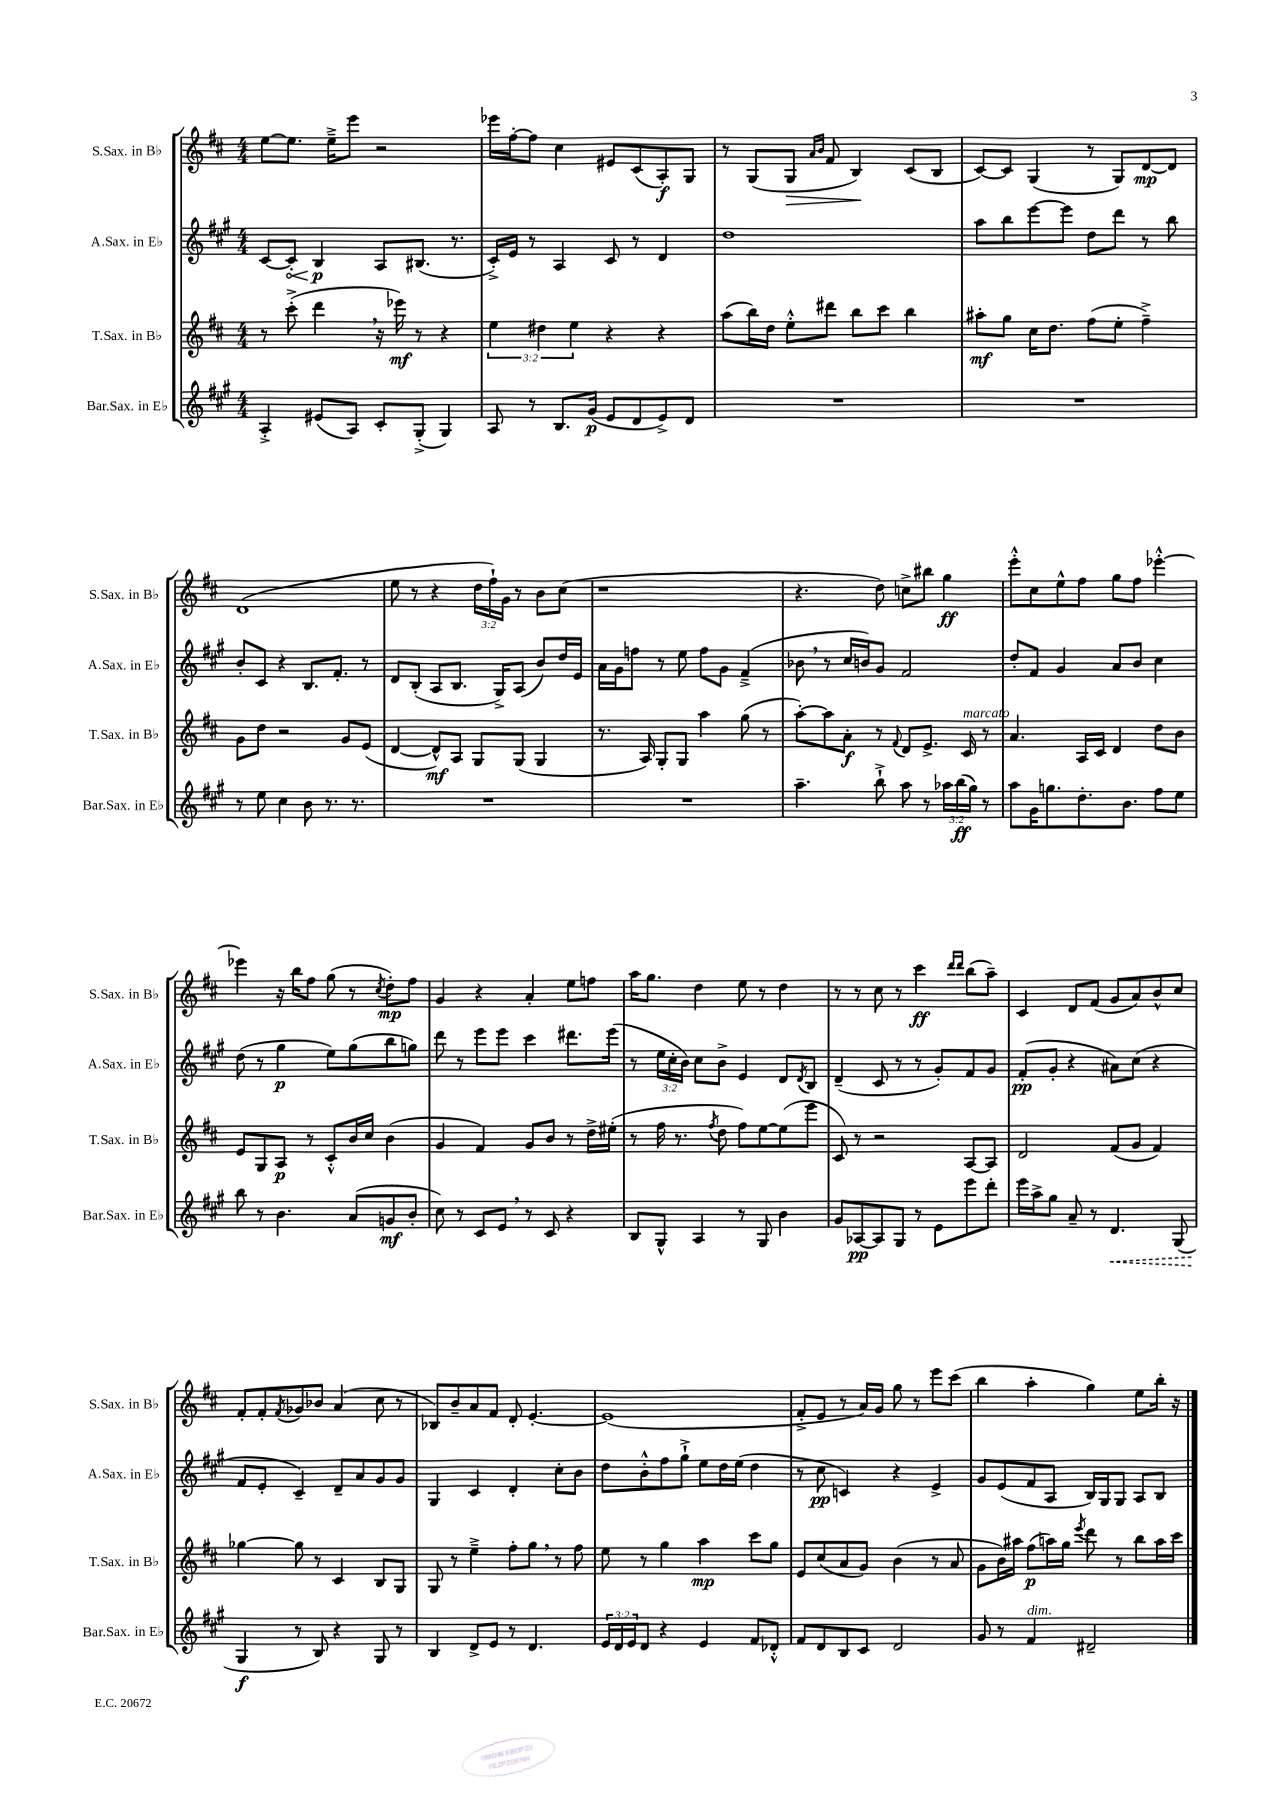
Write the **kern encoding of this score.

**kern	**dynam	**kern	**dynam	**kern	**dynam	**kern	**dynam
*part4	*part4	*part3	*part3	*part2	*part2	*part1	*part1
*staff4	*staff4	*staff3	*staff3	*staff2	*staff2	*staff1	*staff1
*I"Bar.Sax. in E♭	*	*I"T.Sax. in B♭	*	*I"A.Sax. in E♭	*	*I"S.Sax. in B♭	*
*I'Bar.Sax. in E♭	*	*I'T.Sax. in B♭	*	*I'A.Sax. in E♭	*	*I'S.Sax. in B♭	*
*clefG2	*	*clefG2	*	*clefG2	*	*clefG2	*
*k[f#c#g#]	*	*k[f#c#]	*	*k[f#c#g#]	*	*k[f#c#]	*
*M4/4	*	*M4/4	*	*M4/4	*	*M4/4	*
=9	=9	=9	=9	=9	=9	=9	=9
4A'^/	.	8r	.	[8c#/L	.	[8ee\L	.
!	!	!	!	!	!LO:HP:b	!	!
.	.	(8ccc#'^\	.	8c#'/J]	<	8.ee\J]	.
(8e#X/L	.	4ddd,\	.	4B/	p	.	.
.	.	.	.	.	.	16ee~^\KL	.
8A/J)	.	.	.	.	.	8eee\J	.
8c#'/L	.	16r	.	8A/L	[	2r	.
.	.	16eee-X\)	mf	.	.	.	.
(8G#'^/J	.	8r	.	(8.B#X/J	.	.	.
4G#/)	.	4r	.	.	.	.	.
.	.	.	.	8.r	.	.	.
=10	=10	=10	=10	=10	=10	=10	=10
8A/	.	6ee\	.	16c#'^/LL)	.	16eee-X\LL	.
.	.	.	.	16e/JJ	.	[16ff#'\J	.
8r	.	.	.	8r	.	8ff#\J]	.
.	.	6dd#X\	.	.	.	.	.
8.B/L	.	.	.	4A/	.	4cc#\	.
.	.	6ee\	.	.	.	.	.
(16g#/Jk	p	.	.	.	.	.	.
8e/L	.	4r	.	8c#/	.	8e#X/L	.
8d/	.	.	.	8r	.	(8c#/	.
8e^/)	.	4r	.	4d/	.	8A'/)	f
8d/J	.	.	.	.	.	8G/J	.
=11	=11	=11	=11	=11	=11	=11	=11
1r	.	(8aa\L	.	1dd	.	8r	.
.	.	16bb\L)	.	.	.	(8G/L	.
.	.	16dd\JJ	.	.	.	.	.
!	!	!	!	!	!	!	!LO:HP:b
.	.	8ee'^^\L	.	.	.	8G/J	>
.	.	.	.	.	.	16qqa/LL	.
.	.	.	.	.	.	16qqb/JJ	.
.	.	8ddd#X\J	.	.	.	8f#/	.
.	.	8bb\L	.	.	.	4B/)	.
.	.	8ccc#\J	.	.	.	.	.
.	.	4bb\	.	.	.	(8c#/L	]
.	.	.	.	.	.	8B/J	.
=12	=12	=12	=12	=12	=12	=12	=12
1r	.	8aa#X'\L	mf	8aa\L	.	[8c#/L)	.
.	.	8gg\J	.	8bb\	.	8c#/J]	.
.	.	16cc#\KL	.	[8eee\	.	(4G/	.
.	.	8.dd\J	.	.	.	.	.
.	.	.	.	8eee\J]	.	.	.
.	.	(8ff#\L	.	8dd\L	.	8r	.
.	.	8ee'\J	.	8ddd\J	.	8G/L)	.
.	.	4ff#~^\)	.	8r	.	[8d/	mp
.	.	.	.	8bb\	.	8d/J]	.
!!LO:LB:g=z
=13	=13	=13	=13	=13	=13	=13	=13
8r	.	8g\L	.	8b'/L	.	(1d	.
8ee\	.	8dd\J	.	8c#/J	.	.	.
4cc#\	.	2r	.	4r	.	.	.
8b\	.	.	.	8.B/L	.	.	.
8.r	.	.	.	.	.	.	.
.	.	.	.	8.f#'/J	.	.	.
.	.	8g/L	.	.	.	.	.
8.r	.	.	.	.	.	.	.
.	.	(8e/J	.	8r	.	.	.
=14	=14	=14	=14	=14	=14	=14	=14
1r	.	[4d/	.	8d/L	.	8ee\	.
.	.	.	.	(8B'/J	.	8r	.
.	.	8d^^/L])	mf	8A/L	.	4r	.
.	.	8A/J	.	8.B/J	.	.	.
.	.	8G/L	.	.	.	24dd\LL	.
.	.	.	.	.	.	24ff#`\)	.
.	.	.	.	16G#^/KL)	.	.	.
.	.	.	.	.	.	24g\JJ	.
.	.	(8G/J	.	(8A/J	.	8r	.
.	.	4G/	.	8b/L)	.	8b\L	.
.	.	.	.	16dd/L	.	(8cc#\J	.
.	.	.	.	16e/JJ	.	.	.
=15	=15	=15	=15	=15	=15	=15	=15
1r	.	8.r	.	16a\LL	.	1r	.
.	.	.	.	16g#\J	.	.	.
.	.	.	.	8ffn\J	.	.	.
.	.	16A/)	.	.	.	.	.
.	.	8G'/L	.	8r	.	.	.
.	.	8G/J	.	8ee\	.	.	.
.	.	4aa\	.	8ff\L	.	.	.
.	.	.	.	8g#\J	.	.	.
.	.	(8gg\	.	(4f#~^/	.	.	.
.	.	8r	.	.	.	.	.
=16	=16	=16	=16	=16	=16	=16	=16
4.aa~\	.	[8aa'\L)	.	8b-X,\	.	4.r	.
.	.	8aa\]	.	8r	.	.	.
.	.	8a'\J	f	16cc#/LL	.	.	.
.	.	.	.	16bn/J)	.	.	.
8bb`^\	.	8r	.	8g#/J	.	8dd\)	.
.	.	8qqf#/	.	.	.	.	.
8aa\	.	8d/L	.	2f#/	.	8ccn^\L	.
8r	.	8.e^/J	.	.	.	8bb#X\J	.
24aa-X\LL	.	.	.	.	.	4gg\	ff
(24bb\	ff	.	.	.	.	.	.
!	!	!LO:TX:a:i:t=marcato	!	!	!	!	!
.	.	16c#/	.	.	.	.	.
24gg#\JJ)	.	.	.	.	.	.	.
8r	.	8r	.	.	.	.	.
=17	=17	=17	=17	=17	=17	=17	=17
8aa\L	.	4.a/	.	8dd'/L	.	8eee'^^\L	.
16g#\K	.	.	.	8f#/J	.	8cc#\	.
8.ggn\	.	.	.	.	.	.	.
.	.	.	.	4g#/	.	8ee^^\	.
8.dd'\	.	16A/LL	.	.	.	8ff#\J	.
.	.	16c#/JJ	.	.	.	.	.
.	.	4d/	.	8a/L	.	8gg\L	.
8.b\J	.	.	.	.	.	.	.
.	.	.	.	8b/J	.	8ff#\J	.
8ff#\L	.	8dd\L	.	4cc#\	.	[4eee-X'^^\	.
8ee\J	.	8b\J	.	.	.	.	.
!!LO:LB:g=z
=18	=18	=18	=18	=18	=18	=18	=18
8bb\	.	8e/L	.	(8dd\	.	4eee-X\]	.
8r	.	8G/	.	8r	.	.	.
4.b\	.	8A/J	p	4gg#\	p	16r	.
.	.	.	.	.	.	16bb\KL	.
.	.	8r	.	.	.	8ff#\J	.
.	.	8c#'^^/L	.	8ee\L)	.	(8gg\	.
(8a/L	.	16b/L	.	(8gg#\	.	8r	.
.	.	16cc#/JJ	.	.	.	.	.
.	.	.	.	.	.	8qcc#/	.
8gn/	mf	(4b\	.	8bb\	.	8dd'\L)	mp
8b'/J	.	.	.	8ggn\J)	.	8ff#\J	.
=19	=19	=19	=19	=19	=19	=19	=19
8cc#\)	.	4g/	.	8ddd\	.	4g/	.
8r	.	.	.	8r	.	.	.
8c#/L	.	4f#/)	.	8eee\L	.	4r	.
8e,/J	.	.	.	8eee\J	.	.	.
8r	.	8g/L	.	4ccc#\	.	4a'/	.
8c#/	.	8b/J	.	.	.	.	.
4r	.	8r	.	8.ddd#X\L	.	8ee\L	.
.	.	16dd^\LL	.	.	.	8ffn\J	.
.	.	(16ee#X'\JJ	.	(16eee\Jk	.	.	.
=20	=20	=20	=20	=20	=20	=20	=20
8B/L	.	8r	.	8r	.	16aa\KL	.
.	.	.	.	.	.	8.gg\J	.
8G#^^/J	.	16ff#\	.	24ee\LL	.	.	.
.	.	.	.	24cc#'\	.	.	.
.	.	8.r	.	.	.	.	.
.	.	.	.	24b\JJ)	.	.	.
4A/	.	.	.	8cc#\L	.	4dd\	.
.	.	8qff#/	.	.	.	.	.
.	.	8dd\	.	8b^\J	.	.	.
8r	.	8ff#\L)	.	4e/	.	8ee\	.
8G#/	.	[8ee\	.	.	.	8r	.
4b\	.	(8ee\]	.	8d/L	.	4dd\	.
.	.	.	.	8qd/	.	.	.
.	.	8eee\J	.	8B/J	.	.	.
=21	=21	=21	=21	=21	=21	=21	=21
8g#/L	.	8c#/)	.	(4d~/	.	8r	.
[8A-X/	pp	8r	.	.	.	8r	.
8A-/]	.	2r	.	8c#/	.	8cc#\	.
8G#/J	.	.	.	8r	.	8r	.
8r	.	.	.	8r	.	4ccc#\	ff
8e\L	.	.	.	8g#'/L)	.	.	.
.	.	.	.	.	.	16qqddd/LL	.
.	.	.	.	.	.	16qqddd/JJ	.
8eee\	.	[8A/L	.	8f#/	.	(8bb\L	.
8ddd'\J	.	8A/J]	.	8g#/J	.	8aa~\J)	.
=22	=22	=22	=22	=22	=22	=22	=22
16eee\LL	.	2d/	.	(8f#'/L	pp	4c#/	.
16aa^\J	.	.	.	.	.	.	.
8gg#\J	.	.	.	8g#'/J	.	.	.
8a~/	.	.	.	4r	.	8d/L	.
8r	.	.	.	.	.	(8f#/J	.
!	!LO:HP:b	!	!	!	!	!	!
4.d/	<	(8f#/L	.	8a#X\L)	.	8g/L	.
.	.	8g/J	.	(8cc#\J	.	8a/)	.
.	.	4f#/)	.	4r	.	8b^^/	.
(8G#/	.	.	.	.	.	8cc#/J	.
!!LO:LB:g=z
=23	=23	=23	=23	=23	=23	=23	=23
4G#/	f	[4gg-X\	.	8f#/L	.	8f#'/L	.
.	.	.	.	8e'/J	.	8f#'/	.
.	.	.	.	.	.	8qf#/	.
8r	[	8gg-\]	.	4c#~/)	.	8g-X/	.
8B/)	.	8r	.	.	.	8b-X/J	.
4r	.	4c#/	.	8d~/L	.	(4a/	.
.	.	.	.	8a/	.	.	.
8G#/	.	8B/L	.	8g#/	.	8cc#\	.
8r	.	8G/J	.	8g#/J	.	8r	.
=24	=24	=24	=24	=24	=24	=24	=24
4B/	.	8G/	.	4G#/	.	8B-X/L)	.
.	.	8r	.	.	.	8b~/	.
8d^/L	.	4ee~^\	.	4c#/	.	8a/	.
8e/J	.	.	.	.	.	8f#/J	.
8r	.	8ff#'\L	.	4d'/	.	8d'/	.
4.d/	.	8gg,\J	.	.	.	[4.e'/	.
.	.	8r	.	8cc#'\L	.	.	.
.	.	8ff#\	.	8b\J	.	.	.
=25	=25	=25	=25	=25	=25	=25	=25
24e/LL	.	8ee\	.	8dd\L	.	(1e]	.
24d/	.	.	.	.	.	.	.
24e/J	.	.	.	.	.	.	.
8d/J	.	8r	.	8b'^^\	.	.	.
4r	.	4gg\	.	8ff#\	.	.	.
.	.	.	.	8gg#`^\J	.	.	.
4e/	.	4aa\	mp	8ee\L	.	.	.
.	.	.	.	16dd\L	.	.	.
.	.	.	.	(16ee\JJ	.	.	.
8f#/L	.	8ccc#\L	.	4dd\	.	.	.
8d-X'^^/J	.	8gg\J	.	.	.	.	.
=26	=26	=26	=26	=26	=26	=26	=26
8f#/L	.	8e/L	.	8r	.	8f#'^/L	.
8d/	.	(8cc#/	.	8cc#\	pp	8e/J	.
8B/	.	8a/	.	4cn/)	.	8r	.
8c#/J	.	8g/J)	.	.	.	16a/LL)	.
.	.	.	.	.	.	16g/JJ	.
2d/	.	(4b\	.	4r	.	8gg\	.
.	.	.	.	.	.	8r	.
.	.	8r	.	4e^/	.	8eee\L	.
.	.	8a/	.	.	.	(8ccc#\J	.
=27	=27	=27	=27	=27	=27	=27	=27
8g#/	.	8g\L	.	8g#/L	.	4bb\	.
8r	.	16b\L)	.	(8e/	.	.	.
.	.	16aa#X\JJ	.	.	.	.	.
!LO:TX:a:i:t=dim.	!	!	!	!	!	!	!
4f#/	.	(8ff#\L	p	8f#/	.	4aa'\	.
.	.	16aan\L)	.	8A/J	.	.	.
.	.	16gg\JJ	.	.	.	.	.
.	.	8qeee/	.	.	.	.	.
2d#X~/	.	8ddd\	.	16B/LL)	.	4gg\)	.
.	.	.	.	16G#/J	.	.	.
.	.	8r	.	8G#/J	.	.	.
.	.	8bb\L	.	8A/L	.	8ee\L	.
.	.	16aa\L	.	8B/J	.	16bb'\Jk	.
.	.	16ccc#\JJ	.	.	.	16r	.
==	==	==	==	==	==	==	==
*-	*-	*-	*-	*-	*-	*-	*-
